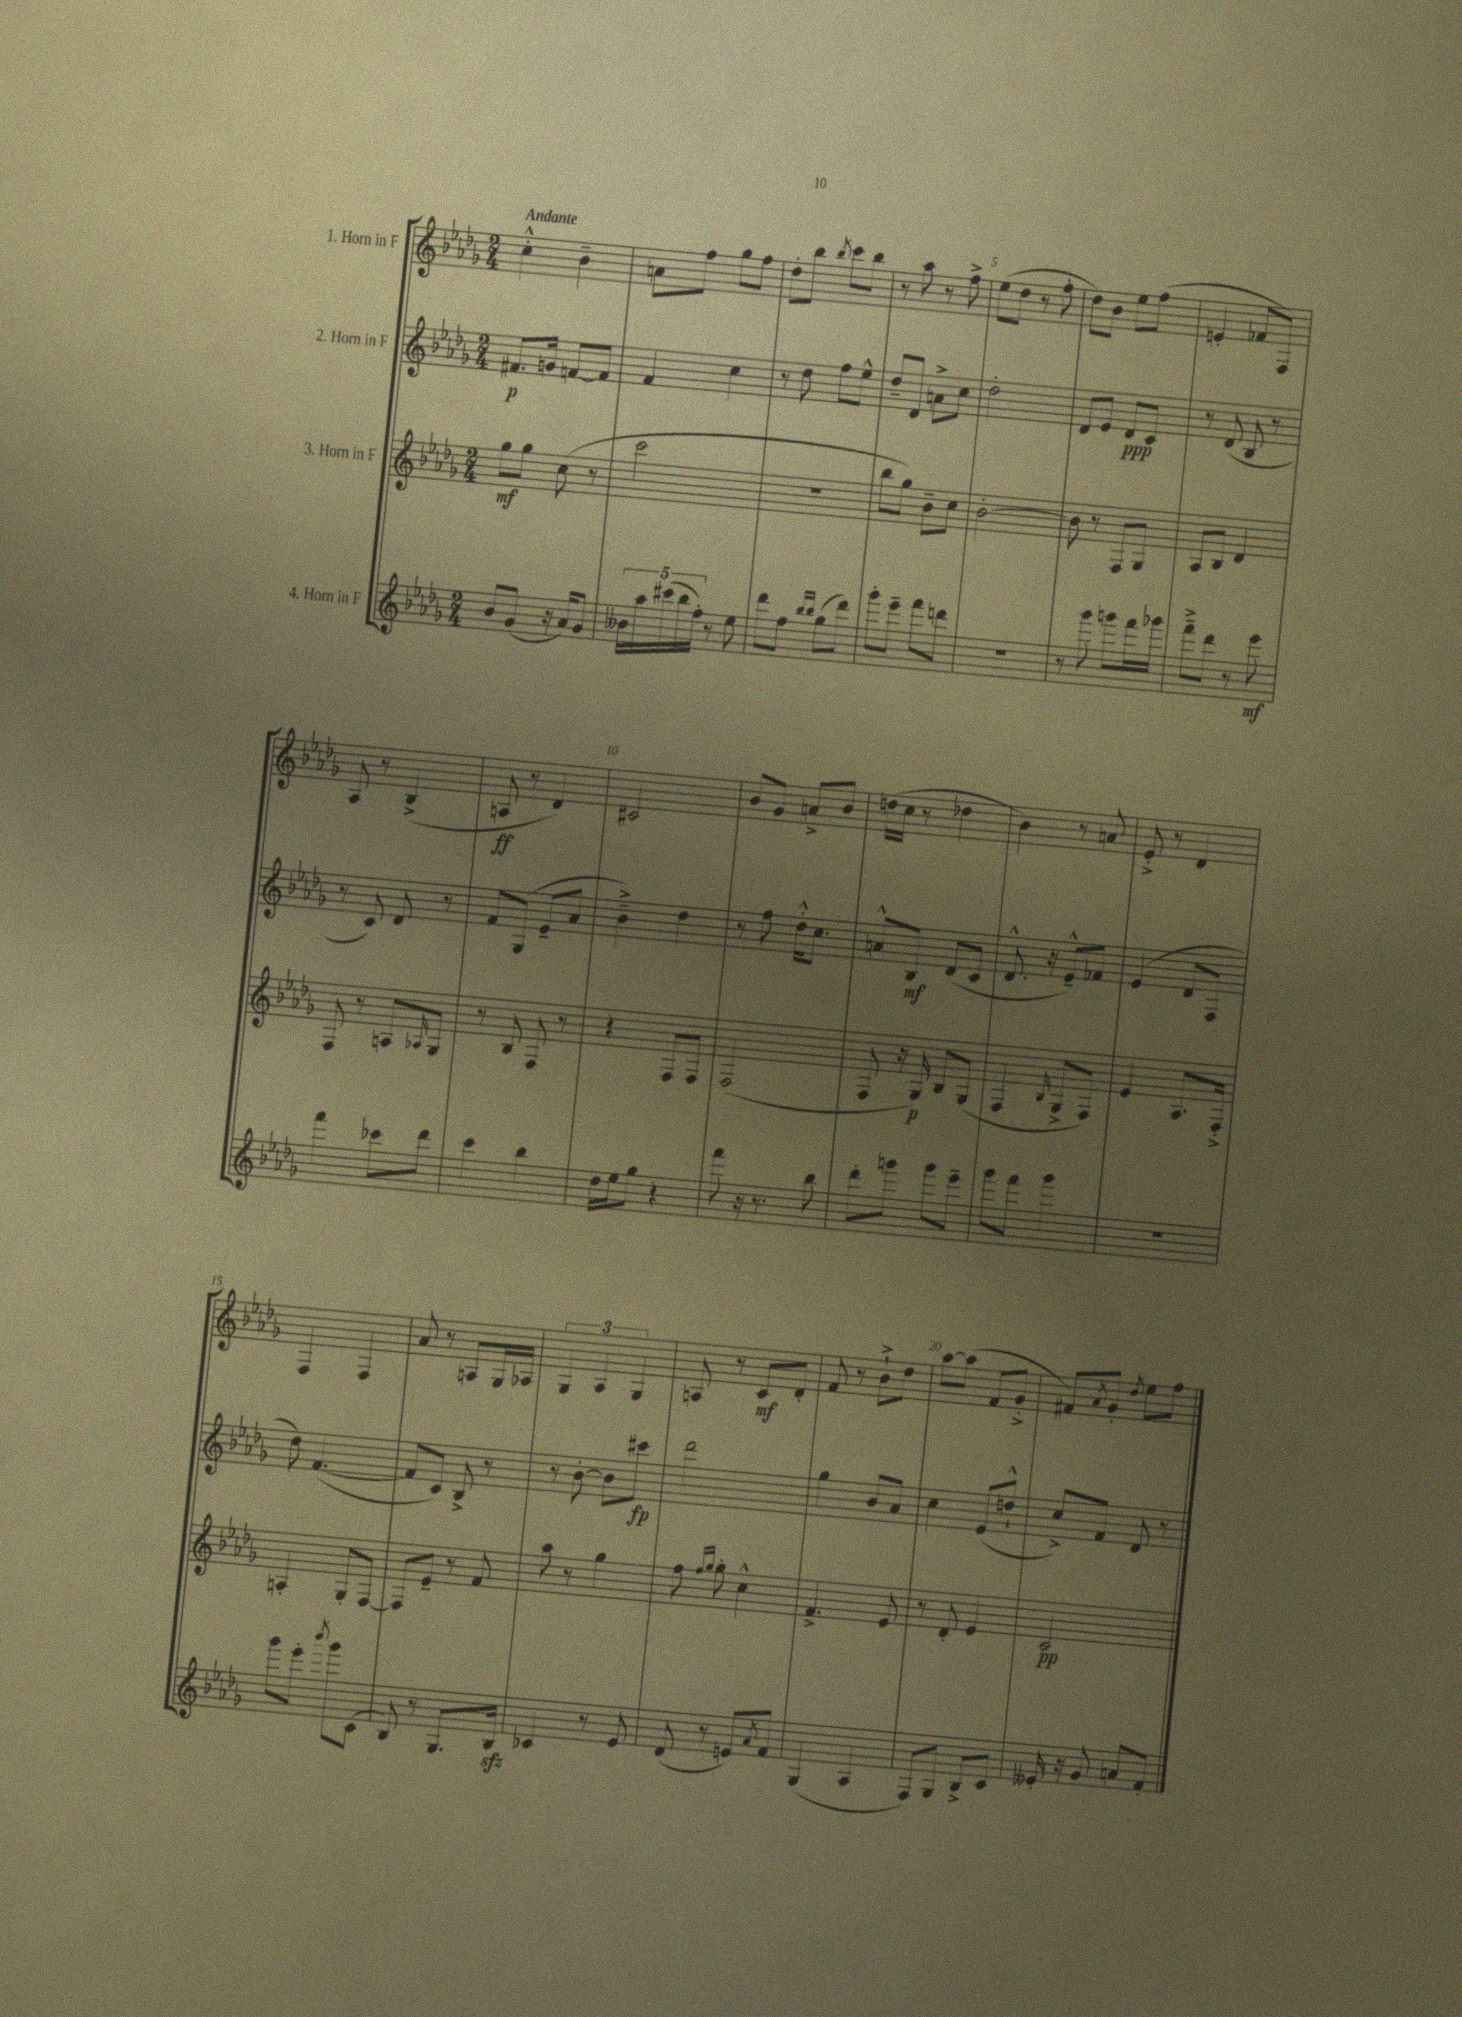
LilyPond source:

<<
\new StaffGroup <<
\new Staff = "s0" \with { instrumentName = "1. Horn in F" } {
    \clef treble \key des \major \numericTimeSignature \time 2/4 \tempo "Andante"
    c''4-.-^ bes'4-- |
    a'8 f''8 ges''8 f''8 |
    des''8-. bes''8 \acciaccatura { bes''8 } c'''8 bes''8 |
    r8 aes''8 r8 f''8-> |
    ees''8( des''8 r8 f''8-. |
    des''8) bes'8 ees''8 f''8( |
    e'4-. fes'8 f8) |
    aes8 r8 bes4->( |
    a8\ff r8 des'4) |
    cis'2 |
    bes'8 ges'8 a'8-> bes'8 |
    d''16( c''16 r8 des''4 |
    bes'4) r8 a'8 |
    ees'8-.-> r8 des'4 |
    f4 f4 |
    aes'8 r8 a8 ges16 aes16 |
    \tuplet 3/2 { ges4 aes4 ges4 } |
    a8 r8 c'8\mf des'8-. |
    f'8 r8 bes'8-!-> des''8 |
    aes''8~ aes''8( f'8 ges'8-.-> |
    fis'8) \acciaccatura { aes'8 } ges'8-. \acciaccatura { des''8 } ees''8 f''8 \bar "|." |
}
\new Staff = "s1" \with { instrumentName = "2. Horn in F" } {
    \clef treble \key des \major \numericTimeSignature \time 2/4
    fis'8.\p g'16 f'8~ f'8 |
    f'4 c''4 |
    r8 des''8 f''8 ees''8-^ |
    des''8-- des'8 a'8-> c''8 |
    des''2-. |
    des'8 ees'8 des'8\ppp c'8 |
    r8 des'8( bes8 r8 |
    r8 c'8) des'8 r8 |
    f'8 ges8( ees'8-- aes'8 |
    bes'4--->) des''4 |
    r8 f''8 des''16-.-^ c''8. |
    a'8-^ bes8\mf des'8( c'8 |
    des'8.-^ r16 ees'8---^) fes'8 |
    ees'4( des'8 f8 |
    des''8) f'4.~( |
    f'8 c'8) bes8-> r8 |
    r8 bes'8~-. bes'8 cis'''8\fp |
    des'''2 |
    ges''4 bes'8 aes'8 |
    c''4 ees'8( d''8-!-^ |
    c''8->) f'8 des'8 r8 \bar "|." |
}
\new Staff = "s2" \with { instrumentName = "3. Horn in F" } {
    \clef treble \key des \major \numericTimeSignature \time 2/4
    ges''8\mf ges''8 c''8( r8 |
    c'''2 |
    R2 |
    bes''8 ges''8) bes'8-- c''8 |
    bes'2~-. |
    bes'8 r8 f8 ges8 |
    aes8 bes8 des'4 |
    f8 r8 a8 \grace { aes16 } ges8 |
    r8 bes8 f8 r8 |
    r4 f8 f8 |
    f2( |
    f8 r16 ges16\p) bes8 ges8( |
    f4 \grace { bes16 } ges8-> f8) |
    ees'4 aes8. f16-.-> |
    a4-. ges8-. f8~ |
    f8 ees'8-- r8 f'8 |
    aes''8 r8 ges''4 |
    f''8 \grace { f''16 ges''16 } ges''8-. c''4-^ |
    f'4.-> ees'8 |
    r8 des'8-. ees'4 |
    c'2\pp \bar "|." |
}
\new Staff = "s3" \with { instrumentName = "4. Horn in F" } {
    \clef treble \key des \major \numericTimeSignature \time 2/4
    bes'8 ges'8( r16 aes'16) ges'8 |
    \tuplet 5/4 { beses'16 aes''16 cis'''16( bes''16 f''16-.) } r8 ees''8 |
    des'''8 f''8 \grace { bes''16 bes''16 } ges''8( des'''8) |
    ges'''8-. ees'''8-- f'''8 d'''8 |
    r2 |
    r8 ges'''8 g'''8 f'''16 ges'''16 |
    f'''8---> des'''8 r8 ees'''8\mf |
    f'''4 ces'''8 des'''8 |
    c'''4 bes''4 |
    des''16 ees''16 ges''8 r4 |
    f'''8 r16 r8. bes''8 |
    des'''8-. g'''8 g'''8 ees'''8-- |
    ges'''8 f'''8 ges'''4 |
    r2 |
    ges'''8 ees'''8-. \acciaccatura { bes'''8 } ges'''8 c'8( |
    bes8) r8 ges8. bes16\sfz |
    ces'4 r8 ees'8 |
    des'8( r8 e'8) \acciaccatura { aes'8 } f'8 |
    ges4( aes4 |
    f8) ges8 bes8-> c'8 |
    eeses'16-. r16 ges'8 a'8 f'8-. \bar "|." |
}
>>
>>
\layout { \context { \Score \override BarNumber.break-visibility = ##(#f #t #t) barNumberVisibility = #(every-nth-bar-number-visible 5) } }
